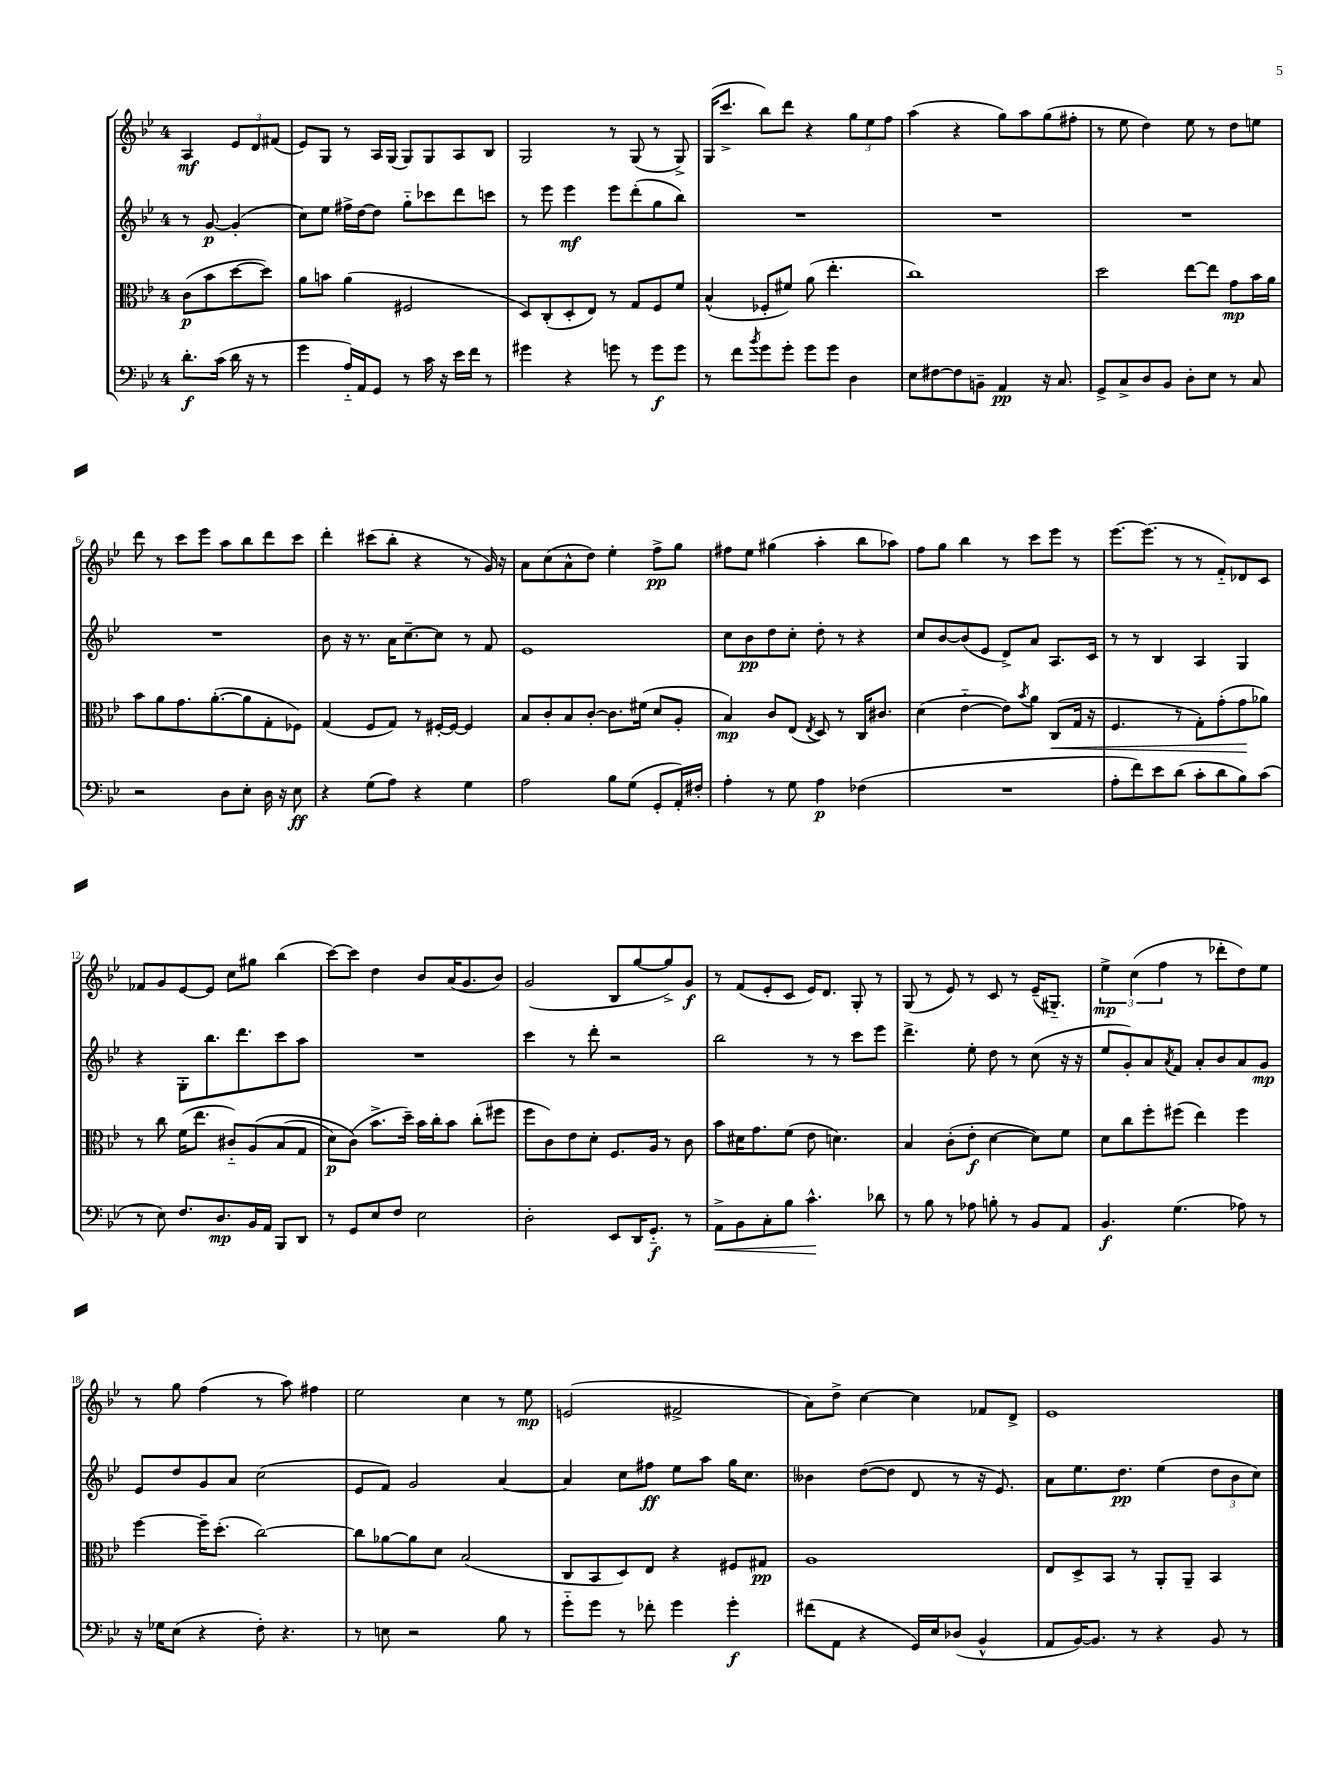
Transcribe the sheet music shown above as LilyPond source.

<<
\new StaffGroup <<
\new Staff = "s0" {
    \clef treble \key bes \major \once \override Staff.TimeSignature.style = #'single-digit \time 4/4 \partial 2
    a4\mf \tuplet 3/2 { ees'8 d'8 fis'8( } |
    ees'8) g8 r8 a16 g16( g8) g8 a8 bes8 |
    g2 r8 g8( r8 g8->) |
    g16( c'''8.-> bes''8) d'''8 r4 \tuplet 3/2 { g''8 ees''8 f''8 } |
    a''4( r4 g''8) a''8 g''8( fis''8-. |
    r8 ees''8 d''4) ees''8 r8 d''8 e''8 |
    d'''8 r8 c'''8 ees'''8 a''8 bes''8 d'''8 c'''8 |
    d'''4-. cis'''8( bes''8-. r4 r8 g'16) r16 |
    a'8 c''8( a'8-^ d''8) ees''4-. f''8->\pp g''8 |
    fis''8 ees''8 gis''4( a''4-. bes''8 aes''8) |
    f''8 g''8 bes''4 r8 c'''8 ees'''8 r8 |
    ees'''8.~ ees'''8.( r8 r8 f'8-_) des'8 c'8 |
    fes'8 g'8 ees'8~ ees'8 c''8 gis''8 bes''4( |
    c'''8~) c'''8 d''4 bes'8 a'16( g'8. bes'8) |
    g'2( bes8 g''8~ g''8->) g'8\f |
    r8 f'8( ees'8-. c'8 ees'16) d'8. g8-. r8 |
    g8( r8 ees'8) r8 c'8 r8 ees'16--( gis8.-_) |
    \tuplet 3/2 { ees''4->\mp c''4( f''4 } r8 des'''8-. d''8) ees''8 |
    r8 g''8 f''4( r8 a''8) fis''4 |
    ees''2 c''4 r8 ees''8\mp |
    e'2( fis'2-> |
    a'8) d''8-> c''4~ c''4 fes'8 d'8-> |
    ees'1 \bar "|." |
}
\new Staff = "s1" {
    \clef treble \key bes \major \once \override Staff.TimeSignature.style = #'single-digit \time 4/4 \partial 2
    r8 g'8~\p g'4-.( |
    c''8) ees''8 fis''16-> d''16~ d''8 g''8-_ ces'''8 d'''8 c'''8 |
    r8 ees'''8 ees'''4\mf ees'''8 d'''8-.( g''8 bes''8) |
    R1 |
    R1 |
    R1 |
    R1 |
    bes'8 r16 r8. a'16 c''8.~-- c''8 r8 f'8 |
    ees'1 |
    c''8 bes'8\pp d''8 c''8-. d''8-. r8 r4 |
    c''8 bes'8~ bes'8( ees'8 d'8->) a'8 a8. c'16 |
    r8 r8 bes4 a4 g4 |
    r4 g8-. bes''8. d'''8. c'''8 a''8 |
    R1 |
    c'''4 r8 d'''8-. r2 |
    bes''2 r8 r8 c'''8 ees'''8 |
    d'''4.-> ees''8-. d''8 r8 c''8( r16 r16 |
    ees''8 g'8-.) a'8 \acciaccatura { a'8 } f'8 a'8-. bes'8 a'8 g'8\mp |
    ees'8 d''8 g'8 a'8 c''2( |
    ees'8 f'8) g'2 a'4~ |
    a'4 c''8 fis''8\ff ees''8 a''8 g''16 c''8. |
    beses'4 d''8~( d''8 d'8 r8 r16 ees'8.) |
    a'8 ees''8. d''8.\pp ees''4( \tuplet 3/2 { d''8 bes'8 c''8) } \bar "|." |
}
\new Staff = "s2" {
    \clef alto \key bes \major \once \override Staff.TimeSignature.style = #'single-digit \time 4/4 \partial 2
    c'8\p( bes'8 d''8~ d''8) |
    a'8 b'8 a'4( fis2 |
    d8) c8-.( d8-. ees8) r8 g8 f8 f'8 |
    bes4-^( fes8-. fis'8) a'8( ees''4.-. |
    c''1) |
    d''2 ees''8~ ees''8 g'8\mp bes'16 a'16 |
    bes'8 a'8 g'8. a'8.~-.( a'8 g8-. fes8) |
    g4( f8 g8) r8 fis16~-. fis16~ fis4 |
    bes8 c'8-. bes8 c'8~-. c'8. fis'16( d'8 a8-. |
    bes4\mp) c'8 ees8( \acciaccatura { ees8 } d8) r8 c16 cis'8. |
    d'4( ees'4~-_ ees'8) \acciaccatura { bes'8 } a'8 c8\<( g16 r16 |
    f4. r8 g8-.) g'8-.( g'8\! aes'8) |
    r8 c''8 f'16( ees''8. cis'8-_) a8\( bes8( g8 |
    d'8\p) c'8(\) bes'8.-> d''16--) bes'16 c''16-. bes'8 c''8-.( fis''8 |
    f''8 c'8) ees'8 d'8-. f8. a16 r8 c'8 |
    bes'8 dis'16 g'8. f'8( ees'8 d'4.) |
    bes4 c'8-.( ees'8-.\f d'4~ d'8) f'8 |
    d'8 c''8 f''8-. fis''8( ees''4) fis''4 |
    f''4~ f''16-- d''8.-.( c''2~) |
    c''8 aes'8~ aes'8 d'8 bes2( |
    c8 bes,8 d8) ees8 r4 fis8 gis8\pp |
    a1 |
    ees8 d8-> bes,8 r8 a,8-. a,8-- bes,4 \bar "|." |
}
\new Staff = "s3" {
    \clef bass \key bes \major \once \override Staff.TimeSignature.style = #'single-digit \time 4/4 \partial 2
    d'8.-.\f c'16( d'16 r16 r8 |
    g'4 a16-_) a,16 g,8 r8 c'16 r16 ees'16 f'16 r8 |
    gis'4 r4 g'8 r8 g'8\f g'8 |
    r8 f'8 \acciaccatura { bes'8 } g'8 g'8-. g'8 g'8 d4 |
    ees8 fis8~ fis8 b,8-- a,4\pp r16 c8. |
    g,8-> c8-> d8 bes,8 d8-. ees8 r8 c8 |
    r2 d8 ees8-. d16 r16 ees8\ff |
    r4 g8( a8) r4 g4 |
    a2 bes8 g8( g,8-. a,16-.) fis16-. |
    a4-. r8 g8 a4\p fes4( |
    R1 |
    a8-. f'8) ees'8 d'8( c'8-. d'8 bes8) c'8( |
    r8 ees8) f8. d8.\mp bes,16 a,16 bes,,8 d,8 |
    r8 g,8 ees8 f8 ees2 |
    d2-. ees,8 d,16 g,8.-_\f r8 |
    a,8->\< bes,8 c8-. bes8 c'4.-^\! des'8 |
    r8 bes8 r8 aes8 b8-. r8 bes,8 a,8 |
    bes,4.\f g4.( aes8) r8 |
    r16 ges16 ees8( r4 f8-.) r4. |
    r8 e8 r2 bes8 r8 |
    g'8-_ g'8 r8 fes'8-. g'4 g'4-.\f |
    fis'8( a,8 r4 g,16) ees16 des8( bes,4-^ |
    a,8 bes,16~) bes,8. r8 r4 bes,8 r8 \bar "|." |
}
>>
>>
